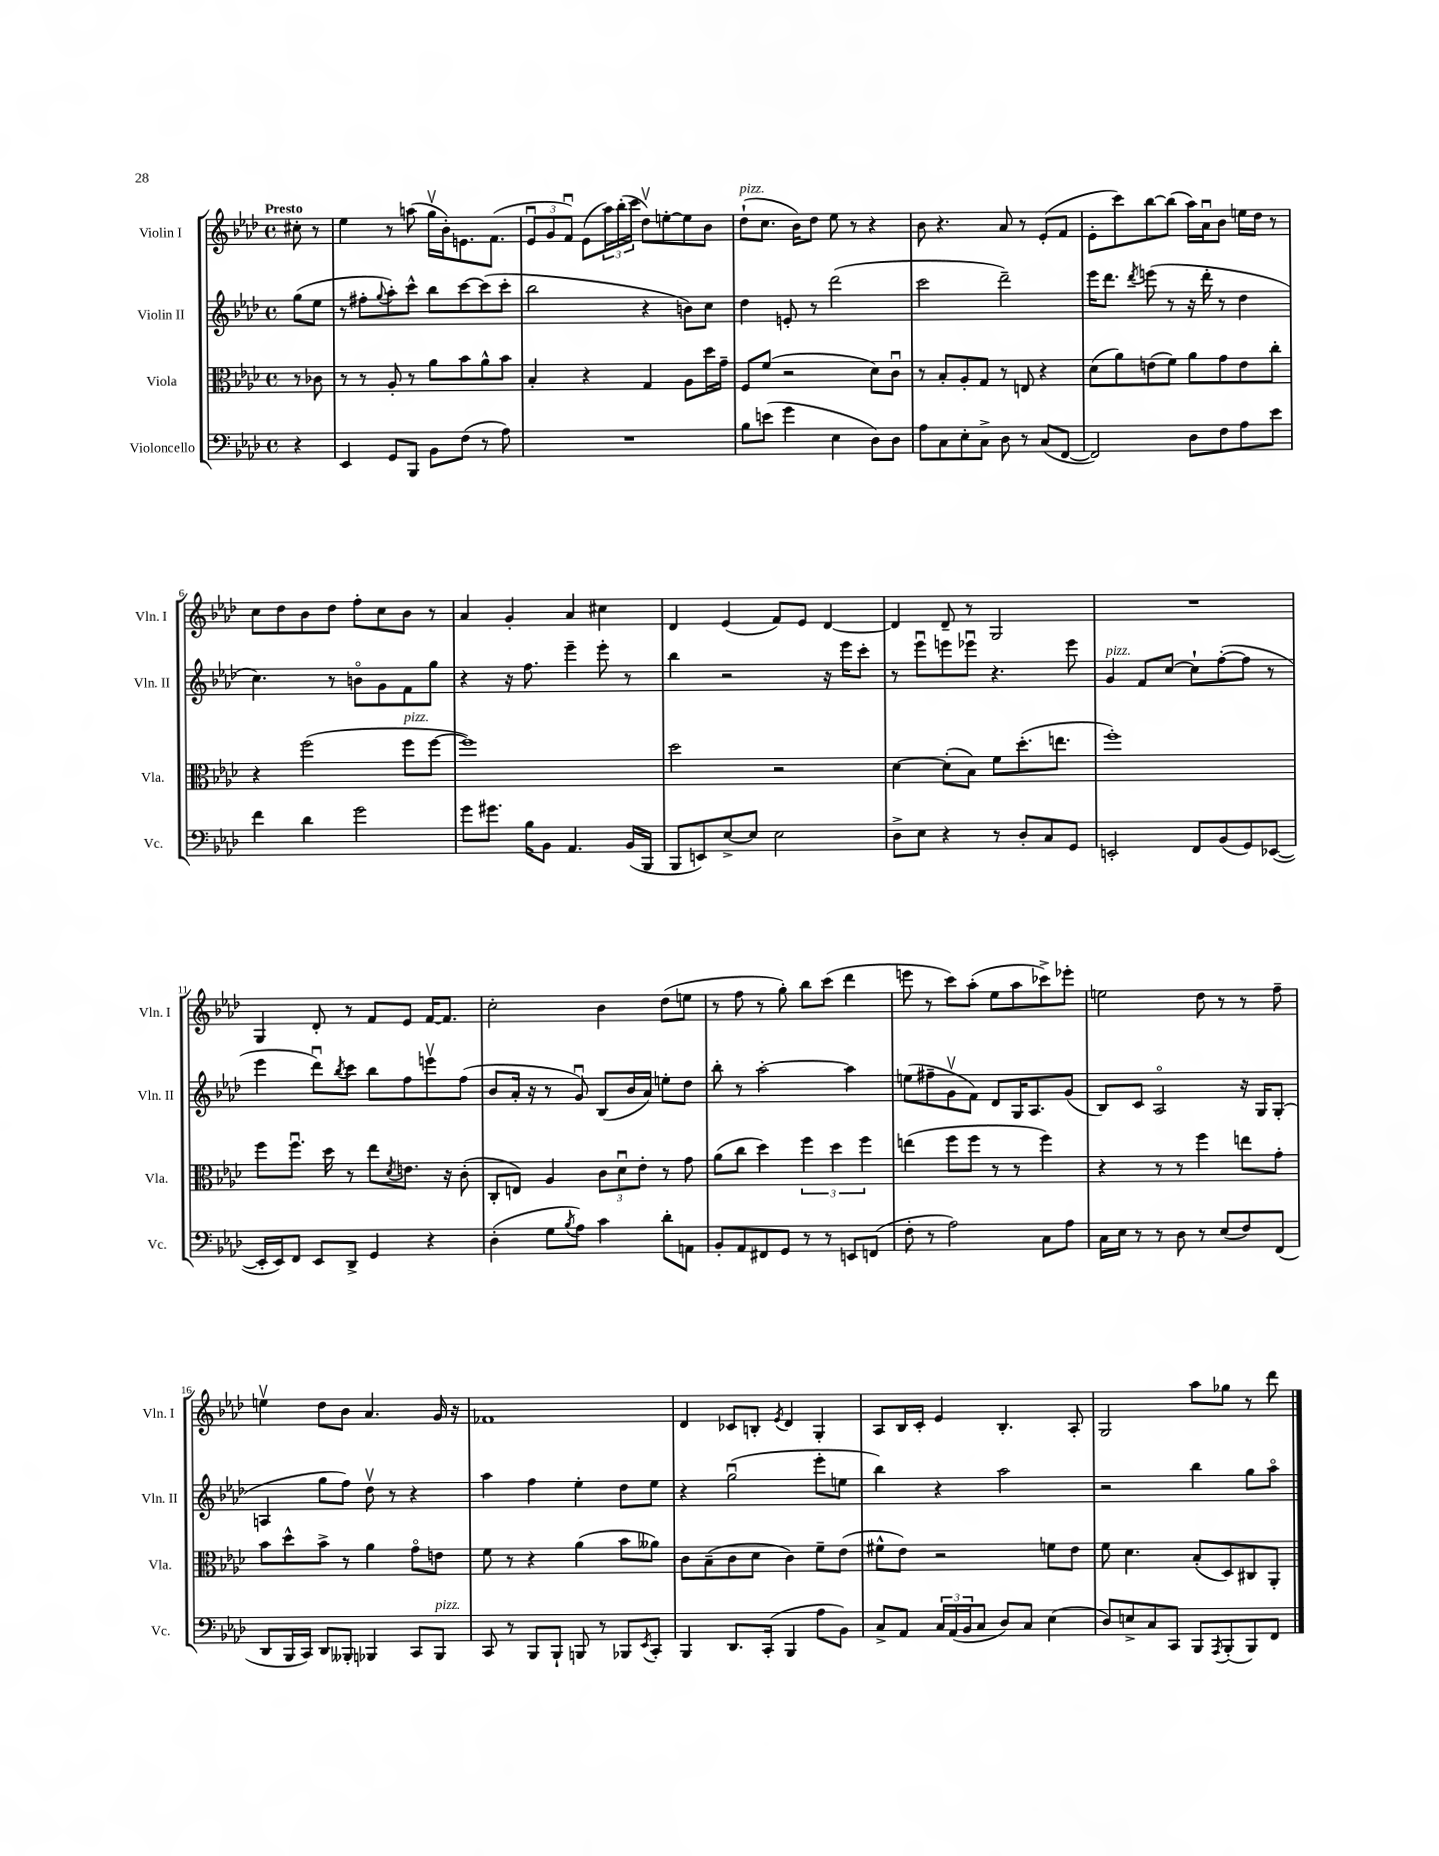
<<
\new StaffGroup <<
\new Staff = "s0" \with { instrumentName = "Violin I" shortInstrumentName = "Vln. I" } {
    \clef treble \key aes \major \defaultTimeSignature \time 4/4 \partial 4 \tempo "Presto"
    cis''8-. r8 |
    ees''4 r8 a''8( g''16\upbow bes'16-.) e'8. f'8.( |
    \tuplet 3/2 { ees'8\downbow g'8 f'8\downbow) } ees'8( \tuplet 3/2 { aes''16) bes''16-.( c'''16 } des''8\upbow) e''8~-. e''8 bes'8 |
    des''8-!^\markup { \italic "pizz." }( c''8. bes'16) des''8 ees''8 r8 r4 |
    bes'8 r4. aes'8 r8 ees'8-.( f'8 |
    ees'8-. c'''8) bes''8~ bes''8( aes''16) aes'16\downbow bes'8 e''16 des''16 r8 |
    c''8 des''8 bes'8 des''8 f''8-. c''8 bes'8 r8 |
    aes'4 g'4-. aes'4 cis''4 |
    des'4 ees'4( f'8) ees'8 des'4~ |
    des'4 des'8-- r8 g2 |
    R1 |
    g4 des'8-. r8 f'8 ees'8 f'16~ f'8. |
    c''2-. bes'4 des''8( e''8 |
    r8 f''8 r8 g''8-.) bes''8 c'''8( des'''4 |
    e'''8 r8 c'''8) aes''8-.( ees''8 aes''8 ces'''8->) ees'''8-. |
    e''2 des''8 r8 r8 f''8-- |
    e''4\upbow des''8 bes'8 aes'4. g'16 r16 |
    fes'1 |
    des'4 ces'8 b8-. \acciaccatura { ees'8 } des'4 g4-. |
    aes8 bes16 c'16-. ees'4 bes4.-. aes8-. |
    g2 aes''8 ges''8 r8 des'''8 \bar "|." |
}
\new Staff = "s1" \with { instrumentName = "Violin II" shortInstrumentName = "Vln. II" } {
    \clef treble \key aes \major \defaultTimeSignature \time 4/4 \partial 4
    g''8( ees''8 |
    r8 fis''8-. \appoggiatura { g''8 } aes''8-.) c'''8-^ bes''8 c'''8~ c'''8( c'''8-. |
    bes''2 r4 b'8) c''8 |
    des''4 e'8-. r8 des'''2( |
    c'''2 des'''2--) |
    ees'''16 des'''8. \acciaccatura { des'''8 } e'''8( r8 r16 des'''16-. r8 des''4 |
    c''4.) r8 b'8\flageolet g'8 f'8 g''8 |
    r4 r16 f''8. ees'''4-- ees'''8-. r8 |
    bes''4 r2 r16 ees'''16 c'''8-. |
    r8 ees'''8\downbow e'''8 ees'''8\downbow r4. ees'''8 |
    g'4^\markup { \italic "pizz." } f'8 c''8~ c''8-! f''8~-.( f''8 r8 |
    ees'''4 des'''8\downbow) \acciaccatura { bes''8 } c'''8 bes''8 f''8 e'''8\upbow f''8( |
    bes'8 aes'16-. r16 r8 g'8\downbow) bes8( bes'16 aes'16) e''8-. des''8 |
    bes''8-. r8 aes''2~-. aes''4 |
    e''8( fis''8-- g'8\upbow f'8) des'8 g16 aes8. g'8( |
    bes8) c'8 aes2\flageolet r16 g16 g8-.( |
    a4 g''8 f''8) des''8\upbow r8 r4 |
    aes''4 f''4 ees''4-. des''8 ees''8 |
    r4 g''2\downbow( ees'''8-. e''8 |
    bes''4) r4 aes''2 |
    r2 bes''4 g''8 aes''8\flageolet \bar "|." |
}
\new Staff = "s2" \with { instrumentName = "Viola" shortInstrumentName = "Vla." } {
    \clef alto \key aes \major \defaultTimeSignature \time 4/4 \partial 4
    r8 ces'8 |
    r8 r8 aes8-. r8 aes'8 bes'8 aes'8-^ bes'8 |
    bes4-. r4 g4 aes8 des''16 g'16-- |
    f8 f'8( r2 des'8) c'8\downbow |
    r8 bes8-. aes8-. g8 r8 e8 r4 |
    des'8( aes'8) e'8( f'8) aes'8 g'8 e'8 c''8-. |
    r4 f''2( f''8^\markup { \italic "pizz." } f''8~ |
    f''1) |
    des''2 r2 |
    des'4~ des'8-.( bes8) f'8 des''8.-.( e''8. |
    f''1-.) |
    f''8 f''8.\downbow des''16 r8 ees''8 \acciaccatura { des'8 } e'8. r16 c'8-.( |
    c8-. e8) aes4 \tuplet 3/2 { c'8 des'8\downbow ees'8-. } r8 g'8 |
    aes'8( c''8 des''4) \tuplet 3/2 { f''4 des''4 f''4 } |
    e''4( f''8 f''8 r8 r8 f''4) |
    r4 r8 r8 f''4 e''8 g'8-. |
    bes'8 des''8-^ bes'8-> r8 aes'4 g'8\flageolet e'8 |
    f'8 r8 r4 aes'4( bes'8 aeses'8) |
    c'8 bes8--( c'8 des'8 c'4) f'8-- ees'8( |
    fis'8-^ ees'8) r2 f'8 ees'8 |
    f'8 des'4. bes8-.( des8) cis8 aes,8-. \bar "|." |
}
\new Staff = "s3" \with { instrumentName = "Violoncello" shortInstrumentName = "Vc." } {
    \clef bass \key aes \major \defaultTimeSignature \time 4/4 \partial 4
    r4 |
    ees,4 g,8 bes,,8 bes,8 f8( r8 aes8) |
    R1 |
    bes8 e'8( g'4 ees4 des8) des8 |
    aes8 c8 ees8-. c8-> des8 r8 c8( f,8~ |
    f,2) des8 f8 aes8 ees'8 |
    f'4 des'4 g'2 |
    g'8 gis'8. bes16 bes,8 aes,4. bes,16( bes,,16 |
    bes,,8 e,8) ees8~-> ees8 ees2 |
    des8-> ees8 r4 r8 des8-. c8 g,8 |
    e,2-. f,8 bes,8( g,8) ees,8~( |
    ees,16-. ees,16) f,8 ees,8 des,8-> g,4 r4 |
    des4-.( g8 \acciaccatura { bes8 } aes8) c'4 des'8-. a,8 |
    bes,8-. aes,8 fis,8 g,8 r8 r8 e,8 f,8( |
    f8-. r8 aes2) c8 aes8 |
    c16 ees16 r8 r8 des8 r8 ees8( f8) f,8( |
    des,8 bes,,16 c,16) des,8 beses,,8-. bes,,4 c,8 bes,,8^\markup { \italic "pizz." } |
    c,8 r8 bes,,8 bes,,8-! b,,8 r8 bes,,8 \acciaccatura { ees,8 } c,8-. |
    bes,,4 des,8. c,16-.( bes,,4 aes8 bes,8) |
    c8-> aes,8 \tuplet 3/2 { c16 aes,16( bes,16 } c8 des8) c8 ees4( |
    des8) e8-> c8 c,8 bes,,8 \acciaccatura { aes,,8 } bes,,8-.( bes,,8) f,8 \bar "|." |
}
>>
>>
